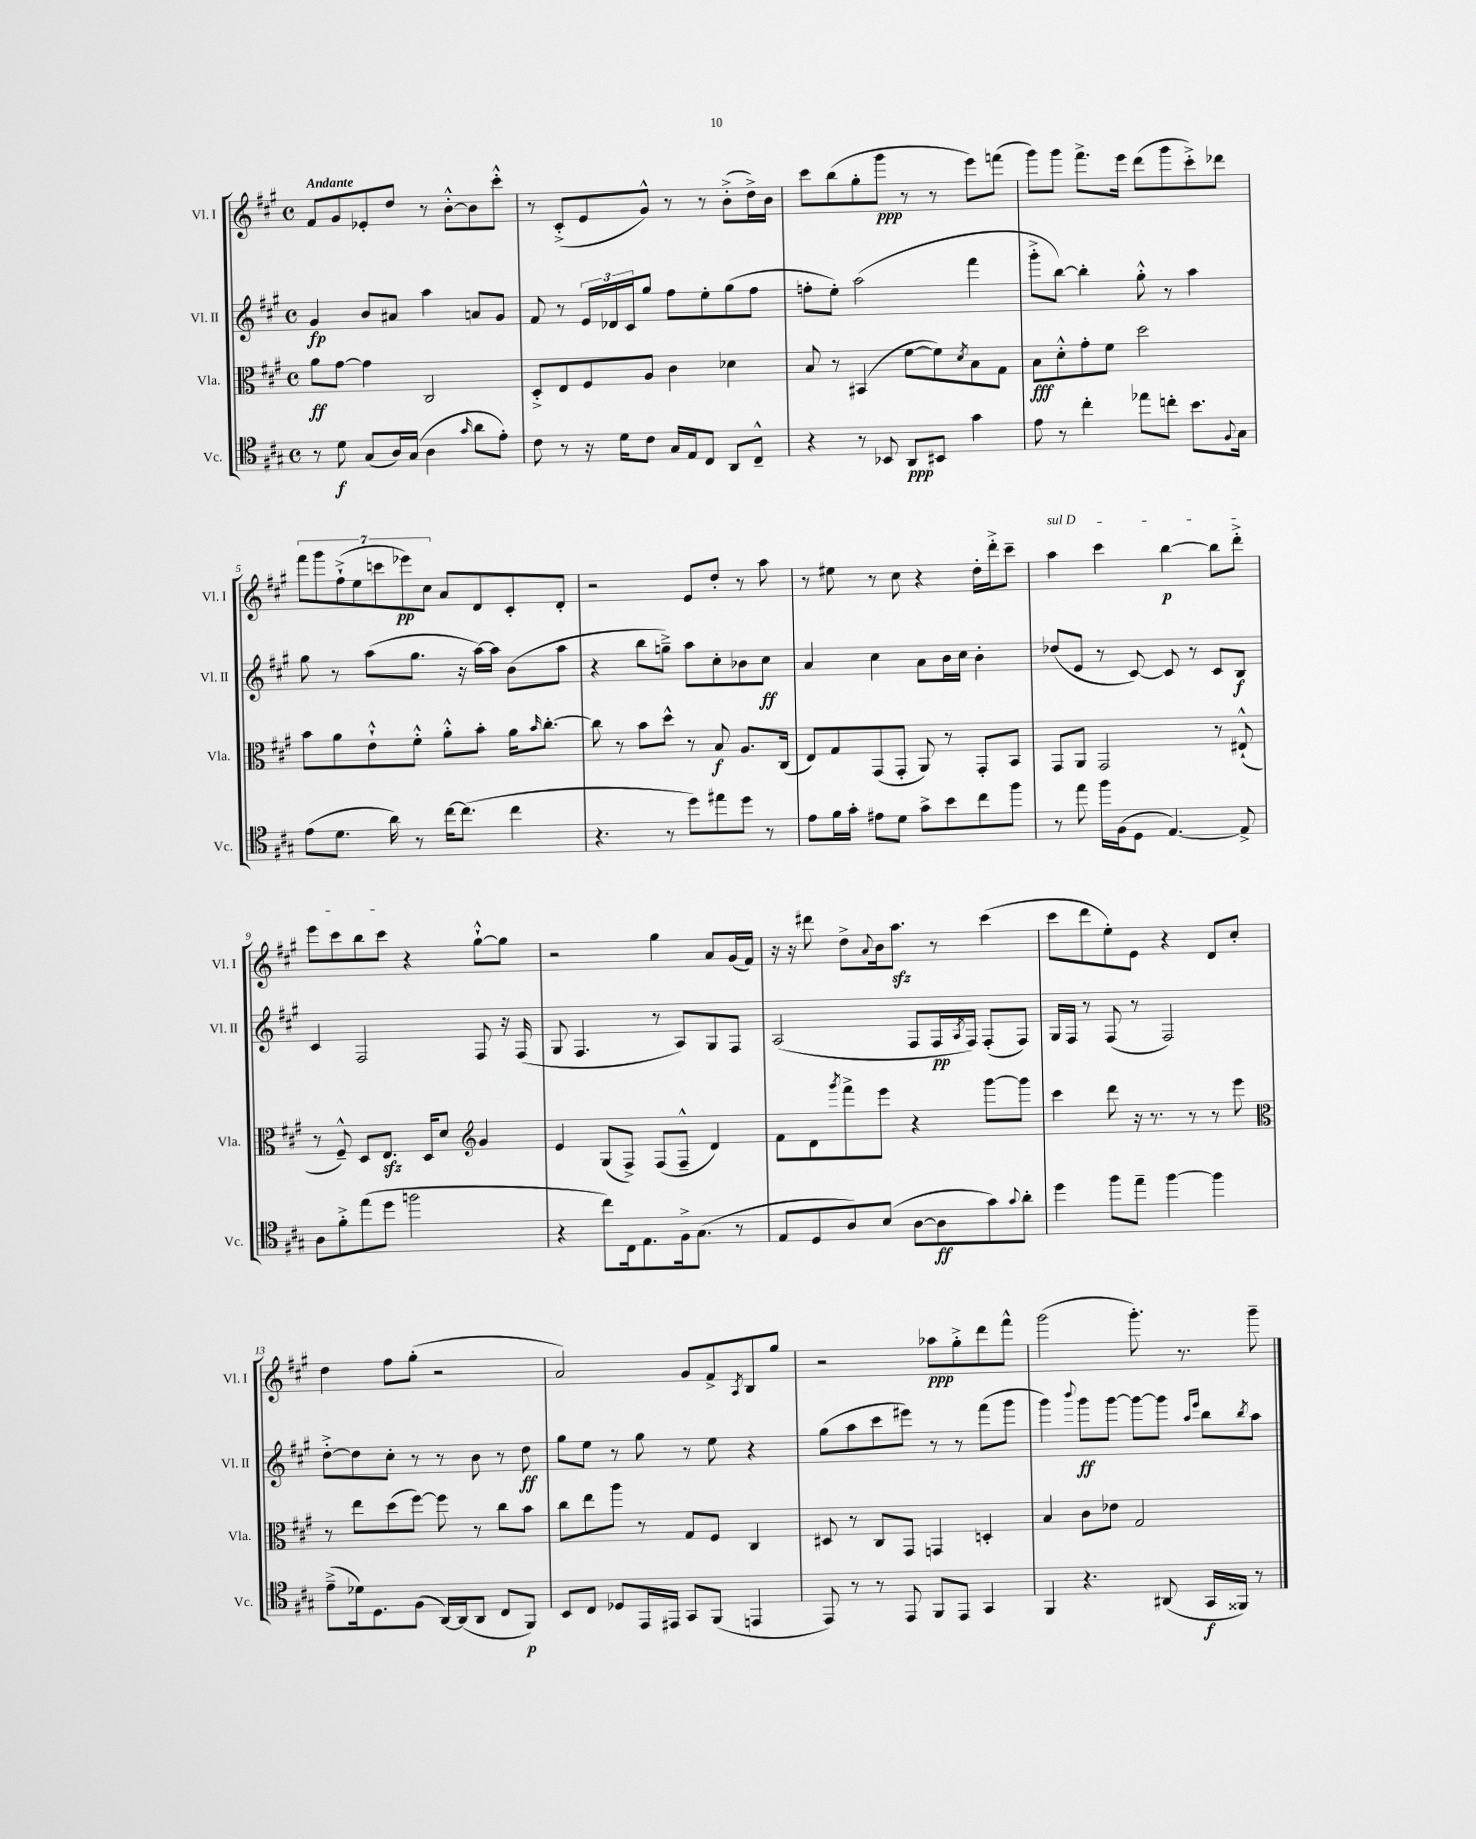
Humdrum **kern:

**kern	**dynam	**kern	**dynam	**kern	**dynam	**kern	**dynam
*part4	*part4	*part3	*part3	*part2	*part2	*part1	*part1
*staff4	*staff4	*staff3	*staff3	*staff2	*staff2	*staff1	*staff1
*I"Vc.	*	*I"Vla.	*	*I"Vl. II	*	*I"Vl. I	*
*I'Vc.	*	*I'Vla.	*	*I'Vl. II	*	*I'Vl. I	*
*clefC4	*	*clefC3	*	*clefG2	*	*clefG2	*
*k[f#c#g#]	*	*k[f#c#g#]	*	*k[f#c#g#]	*	*k[f#c#g#]	*
*M4/4	*	*M4/4	*	*M4/4	*	*M4/4	*
*met(c)	*	*met(c)	*	*met(c)	*	*met(c)	*
=1	=1	=1	=1	=1	=1	=1	=1
!	!	!	!	!	!	!LO:TX:a:B:t=Andante	!
8r	.	8a\L	ff	4g#/	fp	8f#/L	.
8d\	f	[8g#\J	.	.	.	8g#/	.
(8G#/L	.	4g#\]	.	8b/L	.	8e-X'/	.
16A/L)	.	.	.	8a#X/J	.	8dd/J	.
(16G#/JJ	.	.	.	.	.	.	.
4A\	.	2C#/	.	4aa\	.	8r	.
.	.	.	.	.	.	[8b'^^\L	.
16qqg#/	.	.	.	.	.	.	.
8a\L	.	.	.	8an/L	.	8b\]	.
8e'\J)	.	.	.	8g#/J	.	8ccc#'^^\J	.
=2	=2	=2	=2	=2	=2	=2	=2
8c#\	.	8D'^/L	.	8f#/	.	8r	.
8r	.	8E/	.	8r	.	(8c#'^/L	.
16r	.	8F#/	.	24e/LL	.	8e/	.
.	.	.	.	24d-X/	.	.	.
16d\KL	.	.	.	.	.	.	.
.	.	.	.	24c#/J	.	.	.
8c#\J	.	8A/J	.	8gg#/J	.	8g#^^/J)	.
16G#/LL	.	4c#\	.	8ff#\L	.	8r	.
16E/J	.	.	.	.	.	.	.
8C#/J	.	.	.	8ee'\	.	8r	.
8AA/L	.	4d-X\	.	(8gg#\	.	(8b'^\L	.
8C#~^^/J	.	.	.	8ff#\J	.	16dd^\L)	.
.	.	.	.	.	.	16b\JJ	.
=3	=3	=3	=3	=3	=3	=3	=3
4r	.	8B/	.	8ffn'\L	.	8ccc#\L	.
.	.	8r	.	8ee'\J)	.	(8bb\	.
8r	.	(4BB#X/	.	(2aa\	.	8gg#'\	.
8BB-X/	.	.	.	.	.	8ggg#\J	ppp
8AA/L	ppp	[8f#\L	.	.	.	8r	.
8BB#X/J	.	8f#\])	.	.	.	8r	.
.	.	8qd/	.	.	.	.	.
4g#\	.	8B\	.	4fff#\	.	8eee\L)	.
.	.	8G#\J	.	.	.	(8fffn\J	.
=4	=4	=4	=4	=4	=4	=4	=4
8e\	.	8B\L	fff	8ggg#'^\L	.	8ggg#\L)	.
8r	.	8d'^^\	.	[8bb\J)	.	8ggg#\J	.
4cc#'\	.	8g#'\	.	4bb'\]	.	8.fff#^\L	.
.	.	8f#\J	.	.	.	.	.
.	.	.	.	.	.	16eee\Jk	.
8ee-X\L	.	2dd\	.	8gg#'^^\	.	(8ddd\L	.
8ccn'\J	.	.	.	8r	.	8ggg#\	.
8.b\L	.	.	.	4aa\	.	8ccc#'^\)	.
.	.	.	.	.	.	8ddd-X\J	.
8qqF#/	.	.	.	.	.	.	.
16G#\Jk	.	.	.	.	.	.	.
!!LO:LB:g=z
=5	=5	=5	=5	=5	=5	=5	=5
(8e\L	.	8b\L	.	8gg#\	.	14fff#\L	.
.	.	.	.	.	.	14ggg#\	.
8.d\J	.	8a\	.	8r	.	.	.
.	.	.	.	.	.	(14ff#`^\	.
.	.	.	.	.	.	14ee\	.
.	.	8e`^^\	.	(8aa\L	.	.	.
.	.	.	.	.	.	14cccn\	.
16a\)	.	.	.	.	.	.	.
.	.	.	.	.	.	14eee-X\)	pp
8r	.	8f#'^^\J	.	8.gg#\J	.	.	.
.	.	.	.	.	.	14cc#\J	.
[16cc#\KL	.	8a'^^\L	.	.	.	8a/L	.
(8.cc#\J]	.	.	.	16r	.	.	.
.	.	8b'\J	.	[16aa\LL)	.	8d/	.
.	.	.	.	16aa\JJ]	.	.	.
4cc#\	.	16a\KL	.	(8b\L	.	8c#'/	.
.	.	16qqb/	.	.	.	.	.
.	.	[8.cc#'\J	.	.	.	.	.
.	.	.	.	8aa\J	.	8d'/J	.
=6	=6	=6	=6	=6	=6	=6	=6
4.r	.	8cc#\]	.	4r	.	2r	.
.	.	8r	.	.	.	.	.
.	.	8b\L	.	8bb\L	.	.	.
8r	.	8dd^^\J	.	8ggn~^\J)	.	.	.
8dd\L)	.	8r	.	8aa\L	.	8e/L	.
8ee#X\	.	8B/	f	8cc#'\	.	8dd'/J	.
8dd\J	.	8.A/L	.	8b-X\	.	8r	.
8r	.	.	.	8cc#\J	ff	8aa\	.
.	.	(16C#/Jk	.	.	.	.	.
=7	=7	=7	=7	=7	=7	=7	=7
8e\L	.	8E/L)	.	4a/	.	8r	.
16f#\L	.	8G#/	.	.	.	8ee#X\	.
16g#'\JJ	.	.	.	.	.	.	.
8e#X\L	.	(8GG#/	.	4cc#\	.	8r	.
8d\J	.	8GG#'/J	.	.	.	8cc#\	.
8g#^\L	.	8AA/)	.	8a\L	.	4r	.
8b\	.	8r	.	16b\L	.	.	.
.	.	.	.	16cc#\JJ	.	.	.
8cc#\	.	8GG#'/L	.	4b'\	.	16dd'\LL	.
.	.	.	.	.	.	16ddd'^\J	.
8ff#\J	.	8BB/J	.	.	.	8ccc#~\J	.
=8	=8	=8	=8	=8	=8	=8	=8
!	!	!	!	!	!	!LO:TX:a:i:t=sul D	!
8r	.	8GG#/L	.	(8dd-X/L	.	4aa\	.
8ee\	.	8AA/J	.	8e/J	.	.	.
16ff#\LL	.	2GG#/	.	8r	.	4ccc#\	.
(16F#\J	.	.	.	.	.	.	.
8D\J	.	.	.	[8c#/)	.	.	.
[4.E/)	.	.	.	8c#/]	.	[4bb\	p
.	.	.	.	8r	.	.	.
.	.	8r	.	8c#/L	.	8bb\L]	.
8E^/]	.	(8E#X`^^/	.	8B/J	f	8ddd'^\J	.
!!LO:LB:g=z
=9	=9	=9	=9	=9	=9	=9	=9
8A\L	.	8r	.	4c#/	.	8eee\L	.
8f#'^\	.	8F#~^^/)	.	.	.	8ccc#\	.
(8ee\	.	8D/L	.	2F#/	.	8bb\	.
8dd\J	.	8.Ezz/J	.	.	.	8ccc#\J	.
2ffn\	.	.	.	.	.	4r	.
.	.	16D/KL	.	.	.	.	.
.	.	8d/J	.	.	.	.	.
*	*	*clefG2	*	*	*	*	*
.	.	4g#/	.	8F#/	.	[8gg#`^^\L	.
.	.	.	.	16r	.	8gg#\J]	.
.	.	.	.	(16F#/	.	.	.
=10	=10	=10	=10	=10	=10	=10	=10
4r	.	4e/	.	8G#/	.	2r	.
.	.	.	.	4.F#/	.	.	.
8cc#\L)	.	(8G#/L	.	.	.	.	.
16C#\k	.	8F#^/J)	.	.	.	.	.
8.E\	.	.	.	.	.	.	.
.	.	(8F#/L	.	8r	.	4gg#\	.
16F#^\k	.	8F#~^^/J	.	8A/L)	.	.	.
(8.G#\J	.	.	.	.	.	.	.
.	.	4d/)	.	8G#/	.	8a/L	.
8r	.	.	.	8F#/J	.	(16g#/L	.
.	.	.	.	.	.	16f#/JJ)	.
=11	=11	=11	=11	=11	=11	=11	=11
8E/L	.	8f#\L	.	(2A/	.	16r	.
.	.	.	.	.	.	16r	.
8D/	.	8d\	.	.	.	8ddd#X\	.
.	.	8qggg#/	.	.	.	.	.
8A/)	.	8fff#^\	.	.	.	8dd^\L	.
.	.	.	.	.	.	8qqa/	.
(8B/J	.	8eee\J	.	.	.	16b\k	.
.	.	.	.	.	.	8.aazz\J	.
[8A\L	.	4r	.	8F#/L	.	.	.
8A\]	ff	.	.	16F#/L	pp	8r	.
.	.	.	.	8qA/	.	.	.
.	.	.	.	16F#/JJ)	.	.	.
8g#\)	.	[8ggg#\L	.	(8F#'/L	.	(4ccc#\	.
8qqg#/	.	.	.	.	.	.	.
8a'\J	.	8ggg#\J]	.	8F#/J)	.	.	.
=12	=12	=12	=12	=12	=12	=12	=12
4dd\	.	4ccc#\	.	16G#/LL	.	8ccc#\L	.
.	.	.	.	16F#/JJ	.	.	.
.	.	.	.	8r	.	8ddd\	.
8ff#\L	.	8ddd\	.	(8F#/	.	8ee'\)	.
8ee~\J	.	16r	.	8r	.	8e\J	.
.	.	8.r	.	.	.	.	.
[4ff#\	.	.	.	2F#/)	.	4r	.
.	.	8r	.	.	.	.	.
4ff#\]	.	8r	.	.	.	8d/L	.
.	.	8eee\	.	.	.	8cc#'/J	.
!!LO:LB:g=z
=13	=13	=13	=13	=13	=13	=13	=13
*	*	*clefC3	*	*	*	*	*
(8e~^\L	.	8r	.	[8dd'^\L	.	4dd\	.
16d-X\k)	.	8ee\L	.	8dd\]	.	.	.
8.D\	.	.	.	.	.	.	.
.	.	(8dd\	.	8cc#'\J	.	8ff#\L	.
(8F#\J	.	[8ff#\J)	.	8r	.	(8gg#'\J	.
[16AA/LL)	.	8ff#\]	.	8r	.	2r	.
(16AA/J]	.	.	.	.	.	.	.
8AA/J	.	8r	.	8b\	.	.	.
8C#/L	.	8cc#\L	.	8r	.	.	.
8FF#/J)	p	8b\J	.	8dd\	ff	.	.
=14	=14	=14	=14	=14	=14	=14	=14
8BB/L	.	8cc#\L	.	8gg#\L	.	2a/)	.
8C#/J	.	8ee\	.	8ee\J	.	.	.
8D-X/L	.	8aa\J	.	8r	.	.	.
16EE/L	.	8r	.	8gg#\	.	.	.
16EE#X/JJ	.	.	.	.	.	.	.
8GG#/L	.	8G#/L	.	8r	.	8g#/L	.
(8FF#/J	.	8F#/J	.	8ee\	.	8f#^/	.
.	.	.	.	.	.	8qA/	.
4EEn/	.	4C#/	.	4r	.	8B/	.
.	.	.	.	.	.	8gg#/J	.
=15	=15	=15	=15	=15	=15	=15	=15
8EE/)	.	8D#X/	.	(8gg#\L	.	2r	.
8r	.	8r	.	8aa\	.	.	.
8r	.	8C#/L	.	8ccc#\	.	.	.
8EE/	.	8GG#/J	.	8eee#X\J)	.	.	.
8FF#/L	.	4GGn/	.	8r	.	8aa-X\L	ppp
8EE/J	.	.	.	8r	.	8gg#'^\	.
4GG#/	.	4Dn'/	.	(8fff#\L	.	8ddd\	.
.	.	.	.	8ggg#\J	.	8fff#^^\J	.
=16	=16	=16	=16	=16	=16	=16	=16
4FF#/	.	4B/	.	4ggg#\)	.	(2ggg#\	.
.	.	.	.	8qqbbb/	.	.	.
4.r	.	8c#\L	.	8ggg#\L	ff	.	.
.	.	8e-X\J	.	[8ggg#\J	.	.	.
.	.	2G#/	.	8ggg#\L_	.	8.ggg#'\)	.
(8AA#X/	.	.	.	8ggg#\J]	.	.	.
.	.	.	.	.	.	8.r	.
.	.	.	.	16qqaa/LL	.	.	.
.	.	.	.	16qqeee/JJ	.	.	.
16GG#/LL	f	.	.	8bb\L	.	.	.
16FF##X/JJ)	.	.	.	.	.	.	.
.	.	.	.	8qbb/	.	.	.
8r	.	.	.	8aa\J	.	8ggg#~\	.
==	==	==	==	==	==	==	==
*-	*-	*-	*-	*-	*-	*-	*-
